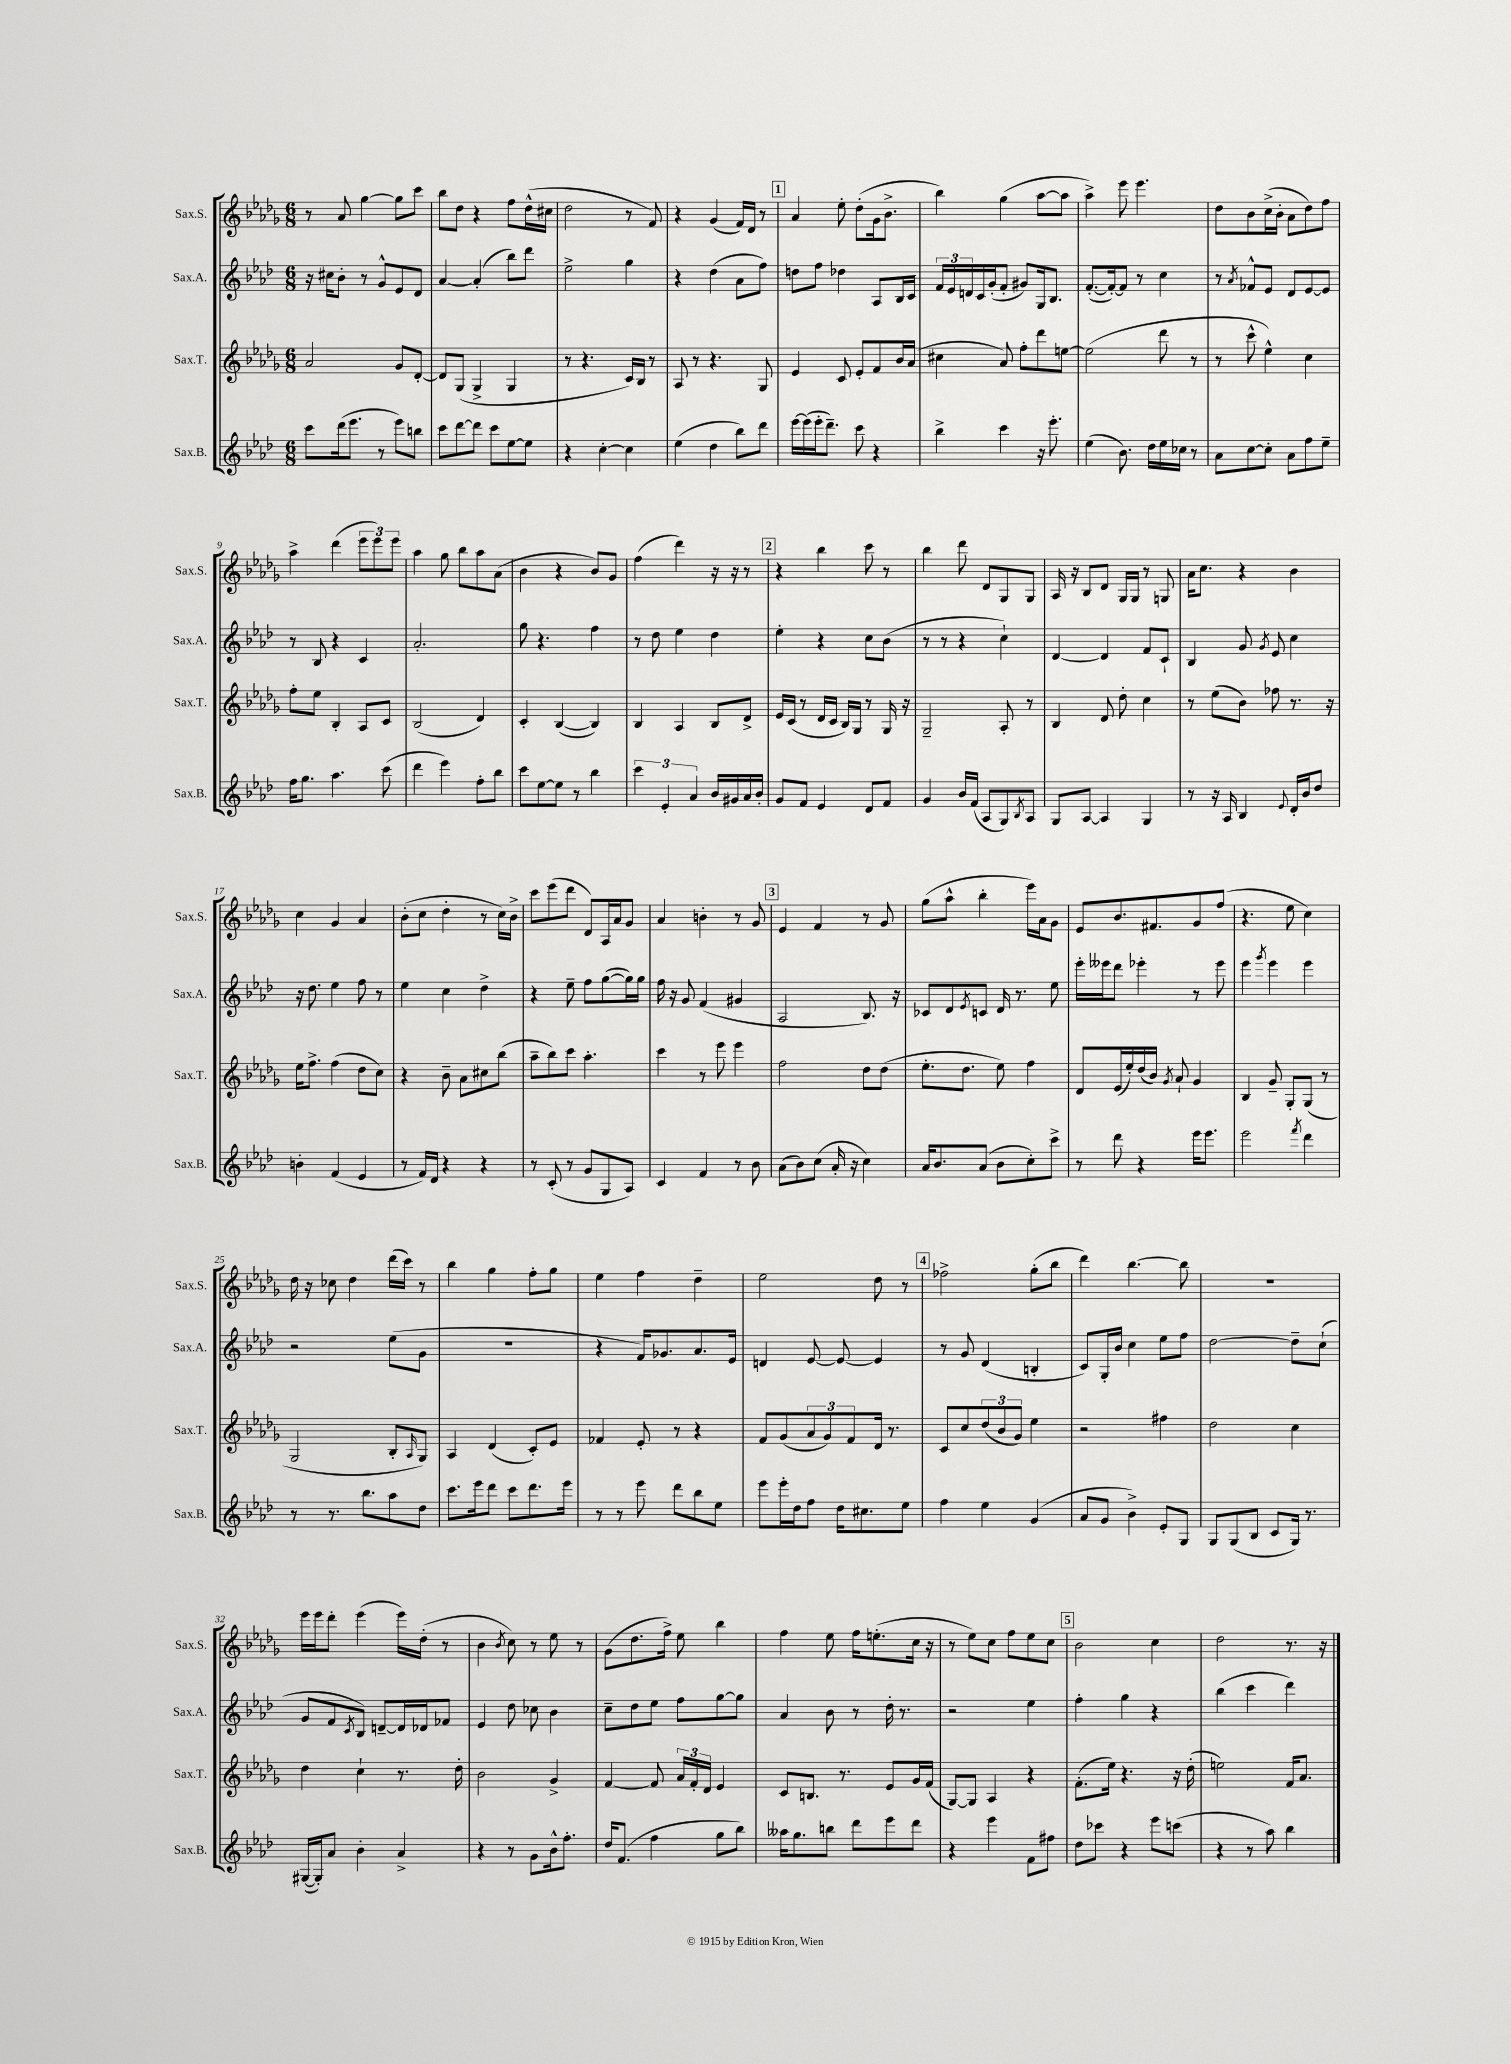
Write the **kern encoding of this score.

**kern	**kern	**kern	**kern
*part4	*part3	*part2	*part1
*staff4	*staff3	*staff2	*staff1
*I"Sax.B.	*I"Sax.T.	*I"Sax.A.	*I"Sax.S.
*I'Sax.B.	*I'Sax.T.	*I'Sax.A.	*I'Sax.S.
*clefG2	*clefG2	*clefG2	*clefG2
*k[b-e-a-d-]	*k[b-e-a-d-g-]	*k[b-e-a-d-]	*k[b-e-a-d-g-]
*M6/8	*M6/8	*M6/8	*M6/8
=1	=1	=1	=1
8ccc\L	2a-/	16r	8r
.	.	16cc#X\KL	.
(16ddd-\k	.	8b-'\J	8a-/
8.eee-\J	.	.	.
.	.	8r	[4gg-\
8r	.	8g^^/L	.
8eee-\L)	8g-/L	8e-/	8gg-\L]
8bbn\J	[8d-'/J	8d-/J	8ccc\J
=2	=2	=2	=2
8ccc\L	8d-/L]	[4a-/	8bb-\L
[8ddd-\	(8G-/J	.	8dd-\J
8ddd-\J]	4G-^/	(4a-'/]	4r
8ccc\L	.	.	.
[8ee-\	4G-/	8bb-\L)	8ff\L
8ee-\J]	.	8ddd-\J	(16dd-^^\L
.	.	.	16cc#X\JJ
=3	=3	=3	=3
4r	8r	2ee-^\	2dd-\
.	4.r	.	.
[4cc'\	.	.	.
4cc\]	16c/LL)	4gg\	8r
.	16B-/JJ	.	.
.	8r	.	8f/)
=4	=4	=4	=4
(4ee-\	8A-/	4r	4r
.	8r	.	.
4dd-\	4.r	(4dd-\	(4g-/
8bb-\L)	.	8a-\L	16f/LL)
.	.	.	16d-/JJ
8ddd-\J	8G-/	8ff\J)	8r
!!LO:REH:place=s1:t=1
=5	=5	=5	=5
[16eee-\LL	4e-/	8ddn\L	4a-/
(16eee-\]	.	.	.
16eee-'\J	.	8ff\J	.
8.ddd-~\J)	.	.	.
.	8c/	4dd-X\	8ee-'\
8ccc\	8e-'/L	.	(8dd-'\L
4r	8f/	8A-/L	16g-\k
.	.	.	8.b-^\J
.	16b-/L	16B-/L	.
.	(16a-/JJ	16c/JJ	.
=6	=6	=6	=6
4bb-^\	4cc#X\	24f/LL	4bb-\)
.	.	24e-/	.
.	.	24dn/	.
.	.	16c/	.
.	.	(16g'/J	.
4ccc\	8a-/)	8f'/J	(4gg-\
.	8ff'\L	8g#X/L)	.
16r	8ddd-\	16G/k	[8aa-\L
8.eee-'\	.	8.B-/J	.
.	[8een\J	.	8aa-\J]
=7	=7	=7	=7
(4ee-\	(2ee\]	([8.f'/L	4aa-^\)
.	.	16f'/k_)	.
8.b-\)	.	8f/J]	8eee-\
.	.	8r	4.eee-\
16dd-\LL	.	.	.
16ee-\	8ddd-\	4cc\	.
16cc-X\JJ	.	.	.
8r	8r	.	.
=8	=8	=8	=8
8a-\L	8r	8r	8dd-\L
.	.	8qa-/	.
[8cc\	8ccc^^\	8f-X^^/L	8b-\
8cc'\J]	4ee-^^\)	8e-/J	(16cc^\L
.	.	.	16b-'\JJ
8a-\L	.	8d-/L	8a-\L
8ff\	4cc\	[8e-/	8dd-\)
8ee-~\J	.	8e-/J]	8ff\J
!!LO:LB:g=z
=9	=9	=9	=9
16ff\KL	8ff'\L	8r	4aa-^\
8.gg\J	.	.	.
.	8ee-\J	8B-/	.
4.aa-\	4B-'/	4r	(4ddd-\
.	8A-/L	4c/	12eee-\L
.	.	.	12eee-\)
(8ccc\	8c/J	.	.
.	.	.	12eee-\J
=10	=10	=10	=10
4ddd-\	(2B-/	2.a-'/	4aa-\
4eee-\)	.	.	8gg-\
.	.	.	8bb-\L
8ff'\L	4d-/)	.	8aa-\
8bb-\J	.	.	(8a-\J
=11	=11	=11	=11
8ccc\L	4c'/	8gg\	4b-\
[8ee-\	.	4.r	.
8ee-\J]	([4B-/	.	4r
8r	.	.	.
4bb-\	4B-/])	4ff\	8b-/L)
.	.	.	8g-/J
=12	=12	=12	=12
6ccc\	4B-/	8r	(4ff\
.	.	8dd-\	.
6e-'/	.	.	.
.	4A-/	4ee-\	4ddd-\)
6a-/	.	.	.
16b-/LL	8B-/L	4dd-\	16r
16g#X/	.	.	16r
16a-/	8d-^/J	.	8r
16b-'/JJ	.	.	.
!!LO:REH:place=s1:t=2
=13	=13	=13	=13
8g/L	16e-/LL	4ee-'\	4r
.	(16c/JJ	.	.
8f/J	8r	.	.
4e-/	16d-/LL	4r	4bb-\
.	16c/JJ	.	.
.	16B-/LL)	.	.
.	16G-/JJ	.	.
8d-/L	8r	8cc\L	8ccc\
8f/J	16G-/	(8b-\J	8r
.	16r	.	.
=14	=14	=14	=14
4g/	2G-~/	8r	4bb-\
.	.	8r	.
16b-/LL	.	4r	8ddd-\
(16f/JJ	.	.	.
8A-/L	.	.	8d-/L
8G/)	8A-'/	4cc`\)	8G-/
8qB-/	.	.	.
8A-/J	8r	.	8G-/J
=15	=15	=15	=15
8G/L	4B-/	[4d-/	16A-/
.	.	.	16r
[8A-/J	.	.	8B-/L
4A-/]	8d-/	4d-/]	8d-/J
.	8dd-'\	.	16G-/LL
.	.	.	16G-/JJ
4G/	4cc\	8f/L	8r
.	.	8c`/J	8Gn/
=16	=16	=16	=16
8r	8r	4B-/	16a-\KL
.	.	.	8.cc\J
16r	(8ee-\L	.	.
16A-/	.	.	.
4B-/	8b-\J)	8g/	4r
.	.	8qg/	.
.	8ff-X\	8e-/	.
8qqe-/	.	.	.
16d-'/LL	8.r	4cc\	4b-\
16b-/J	.	.	.
8dd-/J	.	.	.
.	16r	.	.
!!LO:LB:g=z
=17	=17	=17	=17
4bn'\	16ee-\KL	16r	4cc\
.	8.ff^\J	8.dd-\	.
(4f/	(4ff\	4ee-\	4g-/
4e-/	8dd-\L	8ff\	4a-/
.	8cc\J)	8r	.
=18	=18	=18	=18
8r	4r	4ee-\	(8b-'\L
16f/LL)	.	.	8cc\J
16d-/JJ	.	.	.
4r	8b-~\	4cc\	4dd-'\
.	8a-\L	.	.
4r	8cc#X\	4dd-^\	8r
.	(8bb-\J	.	16cc\LL)
.	.	.	16b-^\JJ
=19	=19	=19	=19
8r	8aa-~\L	4r	8ccc\L
(8c'/	8bb-\)	.	(8eee-\
8r	8ccc\J	8ee-~\	8ddd-\J
8g/L	4.aa-'\	8ff\L	8d-/L)
8G/	.	([8gg\	16A-/L
.	.	.	16a-/J
8A-/J)	.	16gg\L])	8g-/J
.	.	16gg\JJ	.
=20	=20	=20	=20
4c/	4ccc\	16ff\	4a-/
.	.	16r	.
.	.	8g/	.
4f/	8r	(4f/	4bn'\
.	8eee-\	.	.
8r	4eee-\	4g#X/	8r
8b-\	.	.	8g-/
!!LO:REH:place=s1:t=3
=21	=21	=21	=21
(8a-\L	2ff\	2A-/	4e-/
8b-\)	.	.	.
(8cc\J	.	.	4f/
16a-'/	.	.	.
16r	.	.	.
4cc\)	8dd-\L	8.B-/)	8r
.	(8dd-\J	.	8g-/
.	.	16r	.
=22	=22	=22	=22
16a-/KL	8.ee-'\L	8c-X/L	(8gg-\L
8.b-/	.	.	.
.	.	8d-/	8aa-^^\J
.	8.dd-\J	.	.
.	.	8qe-/	.
(8a-/J	.	8cn/J	4bb-'\
8b-\L	8ee-\)	16d-/	.
.	.	8.r	.
8cc'\)	4ff\	.	16eee-\LL)
.	.	.	16a-\J
8ccc^\J	.	8ee-\	8g-\J
=23	=23	=23	=23
8r	8d-/L	16eee-'\LL	8e-/L
.	.	16eee--X\J	.
8ddd-\	(16e-/L	8ddd-\J	8.b-/
.	16ee-'/)	.	.
4r	(16dd-/	4eee-X'\	.
.	16b-/JJ)	.	8.f#X/
.	8qg-/	.	.
.	8a-`/	.	.
16eee-\KL	4g-/	8r	8g-/
8.eee-\J	.	.	.
.	.	8eee-\	(8ff/J
=24	=24	=24	=24
2eee-\	4B-/	4eee-\	4.r
.	.	8qggg/	.
.	8g-~/	4eee-\	.
.	8G-'/L	.	8ee-\
8qfff/	.	.	.
4ddd-\	(8G-/J	4eee-\	4cc\)
.	8r	.	.
!!LO:LB:g=z
=25	=25	=25	=25
8r	2G-/	2r	16dd-\
.	.	.	16r
8.r	.	.	8cc-X\
.	.	.	4dd-\
8.bb-\L	.	.	.
8aa-\	8B-'/L	(8ee-\L	(16ddd-\LL
.	.	.	16ccc\JJ)
.	16qqA-/	.	.
8dd-\J	8G-/J)	8g\J	8r
=26	=26	=26	=26
8.ccc\L	4A-/	2.r	4bb-\
16eee-\k	.	.	.
8ddd-\J	(4d-/	.	4gg-\
8ccc\L	.	.	.
8.ddd-\	8c'/L)	.	8ff'\L
.	8e-/J	.	8gg-\J
16eee-\Jk	.	.	.
=27	=27	=27	=27
8r	4f-X/	4r	4ee-\
8r	.	.	.
8eee-\	8e-'/	16f/KL)	4ff\
.	.	8.g-X/	.
8ddd-\L	8r	.	.
8bb-\	4r	8.a-/	4dd-~\
8ee-\J	.	.	.
.	.	16e-/Jk	.
=28	=28	=28	=28
8eee-\L	8f/L	4dn/	2ee-\
16eee-'\L	(8g-/	.	.
16dd-\J	.	.	.
8ff\J	12a-/	[8e-/	.
.	12g-/)	.	.
16dd-\KL	.	8e-/_	.
.	12f/	.	.
8.cc#X\	.	.	.
.	16d-/Jk	4e-/]	8dd-\
.	8.r	.	.
8ee-\J	.	.	8r
!!LO:REH:place=s1:t=4
=29	=29	=29	=29
4ff\	8c/L	8r	2ff-X^\
.	8cc/	8g/	.
4ee-\	(12dd-/	(4d-/	.
.	12b-/	.	.
.	12g-/J)	.	.
(4g/	4ee-\	4Bn'/	(8gg-'\L
.	.	.	8bb-\J
=30	=30	=30	=30
8a-/L	2r	8c/L)	4ddd-\)
8g/J	.	16G'/L	.
.	.	16b-/JJ	.
4b-^\)	.	4cc\	[4.bb-\
8e-'/L	4ff#X\	8ee-\L	.
8G/J	.	8ff\J	8bb-\]
=31	=31	=31	=31
8G/L	2dd-\	[2dd-\	2.r
(8G/	.	.	.
8B-/J	.	.	.
8c/L	.	.	.
16G/Jk)	4cc\	8dd-~\L]	.
8.r	.	.	.
.	.	(8cc`\J	.
!!LO:LB:g=z
=32	=32	=32	=32
([16G#X/LL	4dd-\	8g/L	16eee-\LL
16G#'/J])	.	.	16eee-\J
8a-/J	.	8f/	8ddd-'\J
.	.	8qc/	.
4b-'\	4cc`\	8B-/J)	(4eee-\
.	.	[8dn~/L	.
4a-^/	8.r	16d/L]	16eee-\LL)
.	.	16d-X/J	(16dd-'\JJ
.	.	8f-X/J	8r
.	16dd-'\	.	.
=33	=33	=33	=33
4r	2b-\	4e-/	4b-\
.	.	.	8qb-/
8r	.	8dd-\	8cc\)
8g\L	.	8cc-X\	8r
16b-^^\k	4g-^/	4b-\	8ee-\
8.ff'\J	.	.	.
.	.	.	8r
=34	=34	=34	=34
16dd-/KL	[4f/	8cc~\L	(8g-\L
(8.f/J	.	.	.
.	.	8dd-\	8.dd-\
4ff\	8f/]	8ee-\J	.
.	.	.	16ff^\Jk)
.	24a-/LL	8ff\L	8ee-\
.	24f'/	.	.
.	24d-/JJ	.	.
8gg\L	4e-/	[8gg\	4bb-\
8bb-\J)	.	8gg\J]	.
=35	=35	=35	=35
16aa--X\KL	8c/L	4a-/	4ff\
8.gg\	.	.	.
.	8.Bn/J	.	.
8bbn\J	.	8b-\	8ee-\
.	8.r	.	.
8ddd-\L	.	8r	16ff\KL
.	.	.	(8.een'\
8eee-\	8e-/L	16dd-'\	.
.	.	8.r	.
8ddd-\J	16g-/L	.	16cc\Jk
.	(16f/JJ	.	16r
=36	=36	=36	=36
4r	[8G-/L)	2r	8r
.	8G-/J]	.	8ee-\L)
4eee-\	4A-/	.	8cc\J
.	.	.	8ff\L
8f\L	4r	4ee-\	8ee-\
8ff#X\J	.	.	8cc\J
!!LO:REH:place=s1:t=5
=37	=37	=37	=37
8dd-\L	(8.f'\L	4ff'\	2b-\
8ccc-X\J	.	.	.
.	16ee-\Jk)	.	.
4r	4.r	4gg\	.
8eee-\L	.	4r	4cc\
(8cccn\J	16r	.	.
.	(16dd-'\	.	.
=38	=38	=38	=38
4r	2een\)	(4bb-\	2dd-\
8r	.	4ccc\	.
8aa-\)	.	.	.
4bb-\	16f/KL	4ddd-\)	8.r
.	8.a-/J	.	.
.	.	.	16r
==	==	==	==
*-	*-	*-	*-
